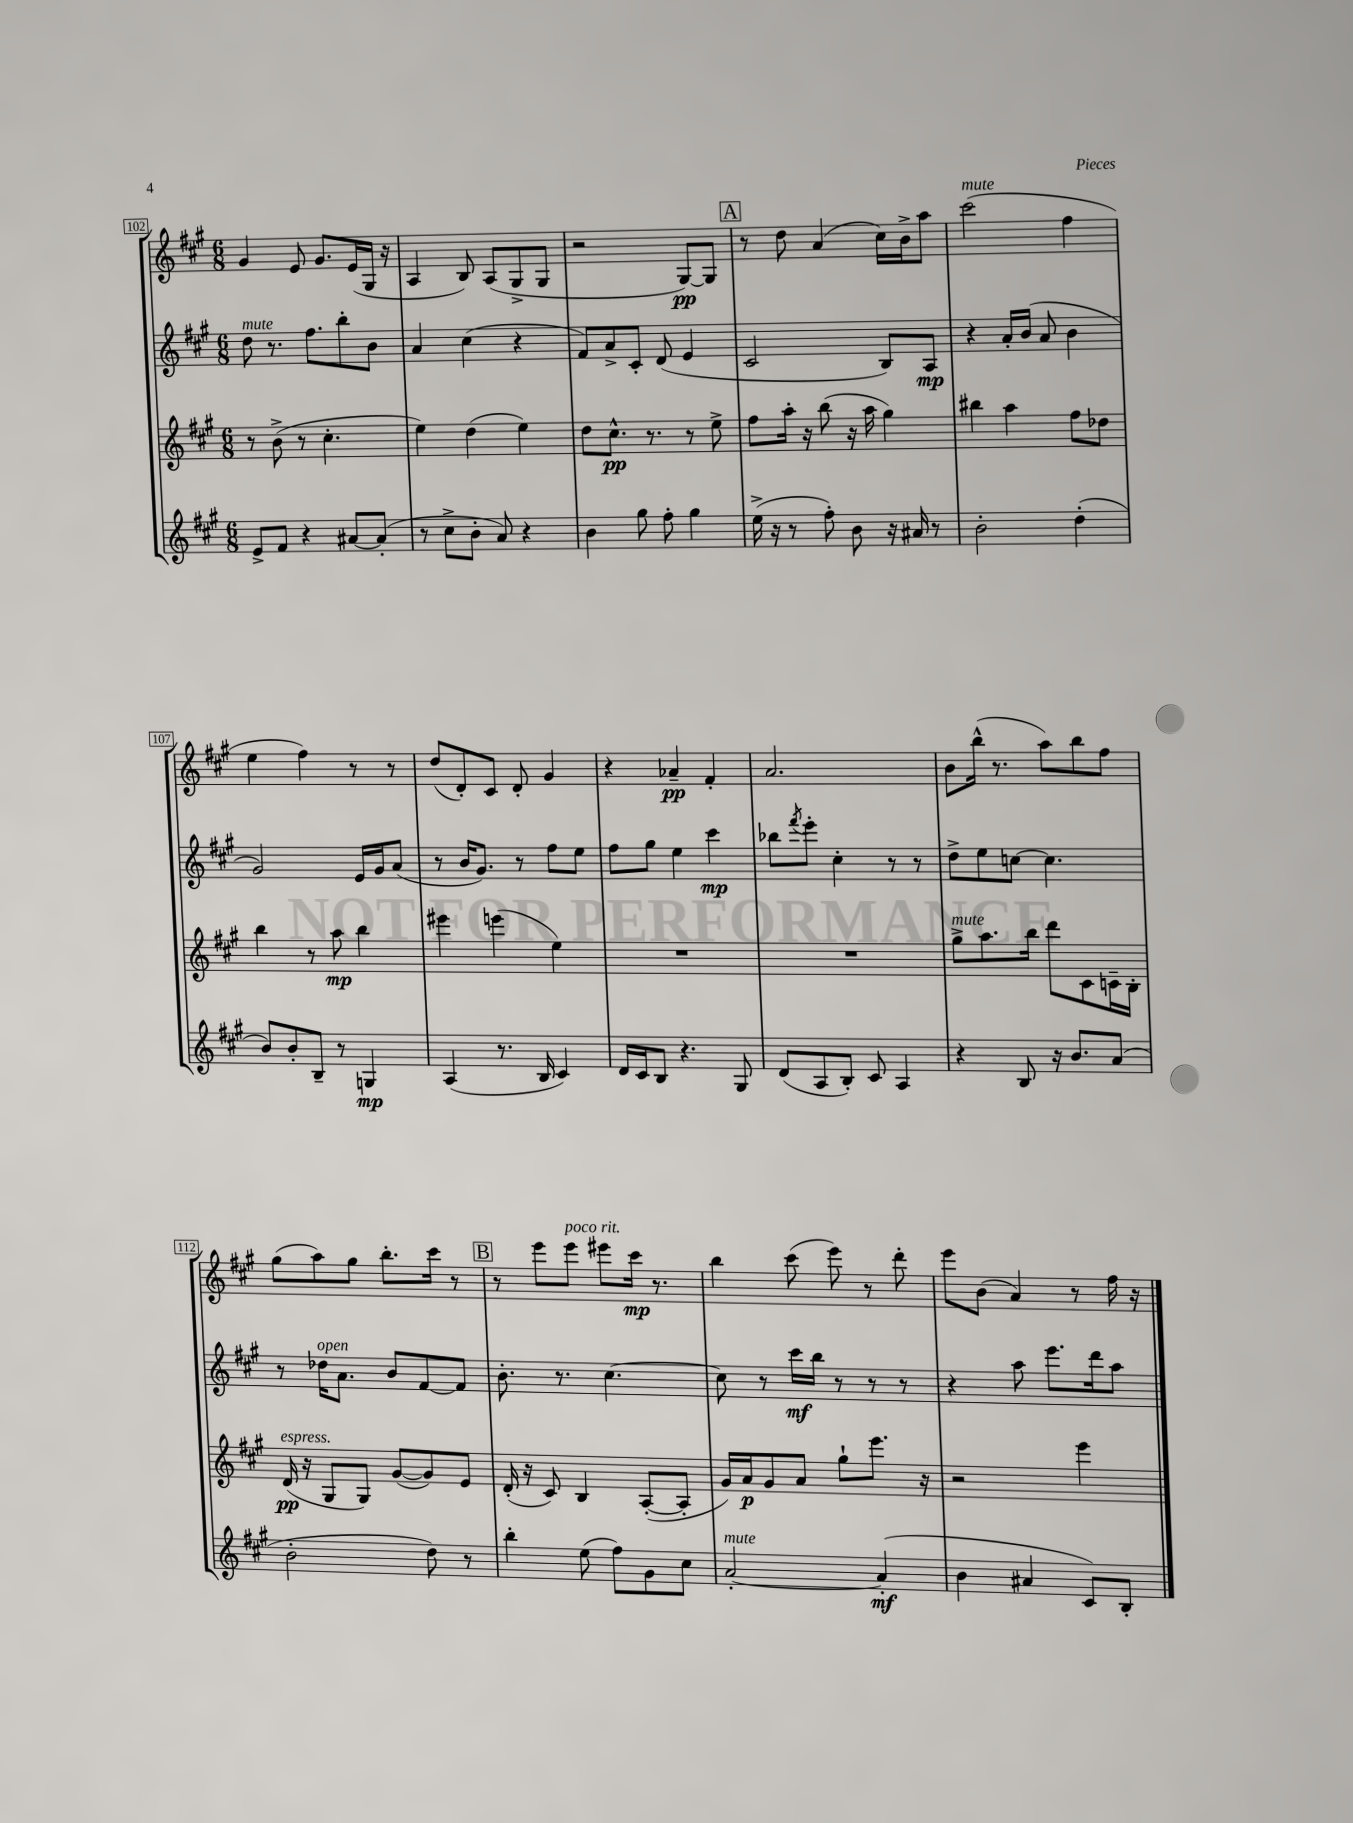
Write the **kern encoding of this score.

**kern	**kern	**kern	**kern
*staff4	*staff3	*staff2	*staff1
*clefG2	*clefG2	*clefG2	*clefG2
*k[f#c#g#]	*k[f#c#g#]	*k[f#c#g#]	*k[f#c#g#]
*M6/8	*M6/8	*M6/8	*M6/8
8e^/L	8r	8dd\	4g#/
8f#/J	(8b^\	8.r	.
4r	8r	.	8e/
.	.	8.ff#\L	.
.	4.cc#'\	.	8.g#/L
[8a#/L	.	8bb'\	.
.	.	.	(16e/L
(8a#'/]J	.	8b\J	16G#/JJ
.	.	.	16r
=	=	=	=
8r	4ee\)	4a/	4A/
8cc#^\L	.	.	.
8b'\J	(4dd\	(4cc#\	8B/)
8a/)	.	.	(8A/L
4r	4ee\)	4r	8G#^/
.	.	.	8G#/J
=	=	=	=
4b\	8dd\L	8f#/L)	2r
.	8.cc#^^\J	8a^/	.
8gg#\	.	8c#'/J	.
.	8.r	.	.
8ff#'\	.	(8d/	.
4gg#\	8r	4e/	[8G#/L)
.	8ee^\	.	8G#/]J
=	=	=	=
(16ee^\	8ff#\L	2c#/	8r
16r	.	.	.
8r	16aa'\Jk	.	8dd\
.	16r	.	.
8ff#'\)	(8bb\	.	(4a/
8b\	16r	.	.
.	16aa\	.	.
16r	4gg#\)	8B/L)	16cc#\LL)
16a#/	.	.	16b^\J
8r	.	8A/J	8aa\J
=	=	=	=
2b'\	4bb#\	4r	(2ccc#\
.	4aa\	16a'/LL	.
.	.	(16b/JJ	.
.	.	8a/	.
(4dd'\	8ff#\L	4b\	4ff#\
.	8dd-\J	.	.
=	=	=	=
8b/L)	4bb\	2g#/)	4ee\
8b'/	.	.	.
8B~/J	8r	.	4ff#\)
8r	8aa\	.	.
4G/	4bb\	16e/LL	8r
.	.	16g#/J	.
.	.	(8a/J	8r
=	=	=	=
(4A/	4eee#\	8r	(8dd/L
.	.	16b/LK	8d'/)
.	.	8.g#/J)	.
8.r	(4eee\	.	8c#/J
.	.	8r	8d'/
16B/	.	.	.
4c#/)	4ee\)	8ff#\L	4g#/
.	.	8ee\J	.
=	=	=	=
16d/LL	2.r	8ff#\L	4r
16c#/J	.	.	.
8B/J	.	8gg#\J	.
4.r	.	4ee\	4a-~/
.	.	4ccc#\	4f#'/
8G#/	.	.	.
=	=	=	=
(8d/L	2.r	8bb-\L	2.a/
.	.	8qfff#/	.
8A/	.	8eee'\J	.
8B'/J)	.	4cc#'\	.
8c#/	.	.	.
4A/	.	8r	.
.	.	8r	.
=	=	=	=
4r	8gg#^\L	8dd^\L	8b\L
.	8.aa\	8ee\	(16bb^^\Jk
.	.	.	8.r
8B/	.	[8cc\J	.
.	16bb\Jk	.	.
16r	8ddd\L	4.cc\]	8aa\L)
8.b/L	.	.	.
.	8c#\	.	8bb\
(8a/J	16c~\L	.	8ff#\J
.	16B'\JJ	.	.
=	=	=	=
2b'\	(16d/	8r	(8gg#\L
.	16r	.	.
.	8G#/L	16dd-\LK	8aa\)
.	.	8.a\J	.
.	8G#/J)	.	8gg#\J
.	([8g#/L	8b/L	8.bb'\L
8dd\)	8g#/])	[8f#/	.
.	.	.	16ccc#\Jk
8r	8e/J	8f#/]J	8r
=	=	=	=
4bb'\	(16d'/	8.b'\	8r
.	16r	.	.
.	8c#/)	.	8eee\L
.	.	8.r	.
(8ee\	4B/	.	8eee\J
8ff#\L)	.	[4.cc#\	8eee#\L
8g#\	([8A'/L	.	16ccc#\Jk
.	.	.	8.r
8cc#\J	8A'/]J	.	.
=	=	=	=
[2a'/	16g#/LL)	8cc#\]	4bb\
.	16a/J	.	.
.	8g#/	8r	.
.	8a/J	16ccc#\LL	(8ccc#\
.	.	16bb\JJ	.
.	8gg#`\L	8r	8eee\)
(4a'/]	8.eee\J	8r	8r
.	.	8r	8ddd'\
.	16r	.	.
=	=	=	=
4b\	2r	4r	8eee\L
.	.	.	(8b\J
4a#/	.	8aa\	4a/)
.	.	8.eee\L	.
8c#/L)	4eee\	.	8r
.	.	16ddd\k	.
8B'/J	.	8aa\J	16ff#\
.	.	.	16r
==	==	==	==
*-	*-	*-	*-
